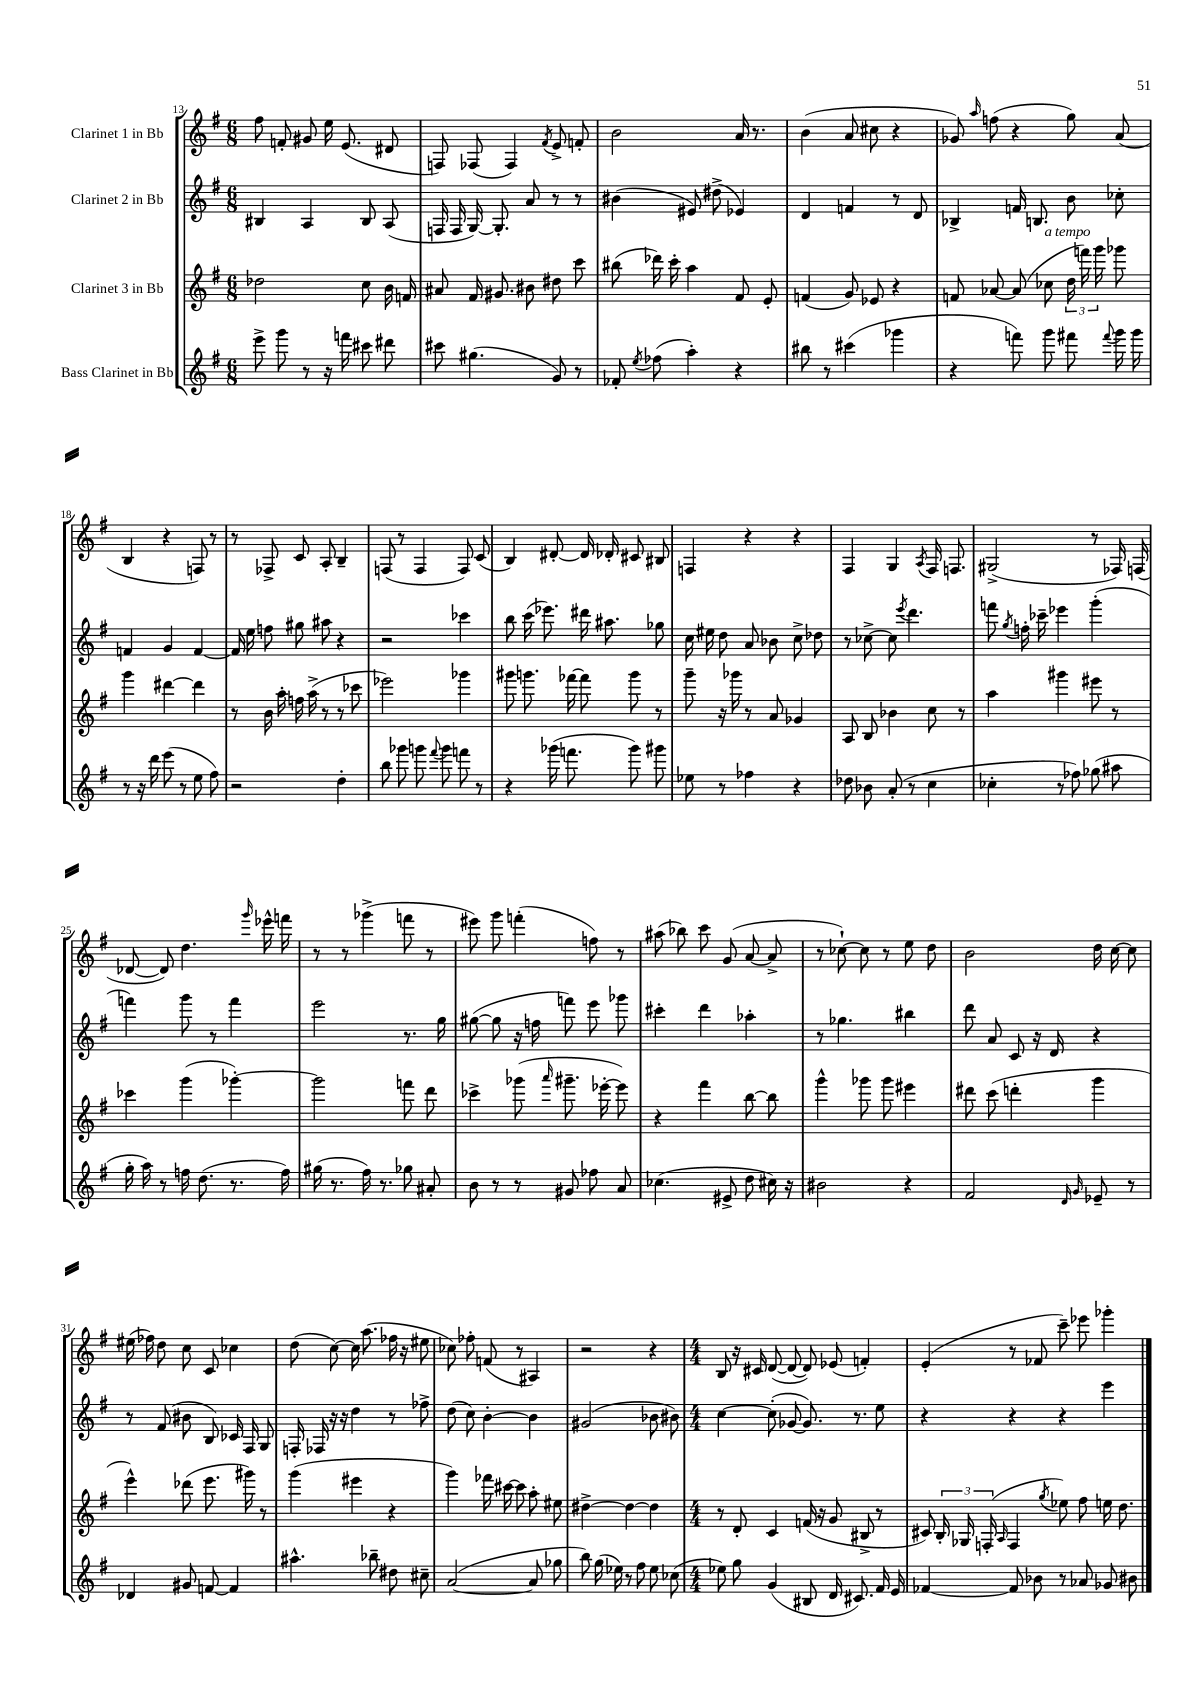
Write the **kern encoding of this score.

**kern	**kern	**kern	**kern
*staff4	*staff3	*staff2	*staff1
*clefG2	*clefG2	*clefG2	*clefG2
*k[f#]	*k[f#]	*k[f#]	*k[f#]
*M6/8	*M6/8	*M6/8	*M6/8
8eee^	2dd-	4B#	8ff#
8ggg	.	.	8f'
8r	.	4A	8g#
16r	.	.	16ee
16fff	.	.	(8.e
8ccc#	8cc	8B#	.
8ddd#	16b	(8A	8d#
.	16f	.	.
=	=	=	=
8ccc#	8a#	16F	8F)
.	.	16F	.
(4.gg#	16f#	[16G)	(8F-
.	8.g#	8.G']	.
.	.	.	4F-)
.	8b#	8a	.
.	.	.	8qf#
8g)	8dd#	8r	8e^
8r	8ccc	8r	8f'
=	=	=	=
8f-'	(8bb#	(4b#	2b
8qee	.	.	.
(8ff-	16ddd-)	.	.
.	16ccc'	.	.
4aa')	4aa	8e#)	.
.	.	(8dd#^	.
4r	8f#	4e-)	16a
.	.	.	8.r
.	8e'	.	.
=	=	=	=
8bb#	(4f	4d	(4b
8r	.	.	.
(4ccc#	8g)	4f	8a
.	8e-	.	8cc#
4ggg-	4r	8r	4r
.	.	8d	.
=	=	=	=
4r	8f	4B-^	8g-)
.	.	.	16qqaa
.	[8a-	.	(8ff
8fff)	(8a-]	16f	4r
.	.	8.B	.
8ggg	8cc-	.	.
8fff#	24dd	8b	8gg)
.	24fff)	.	.
.	24ggg	.	.
8qqfff#	.	.	.
16ggg	8ggg-	8cc-'	(8a
16ggg	.	.	.
=	=	=	=
8r	4ggg	4f	4B
16r	.	.	.
16ddd	.	.	.
(8eee	[4ddd#	4g	4r
8r	.	.	.
8ee	4ddd#]	[4f	8F)
8ff#)	.	.	8r
=	=	=	=
2r	8r	16f]	8r
.	.	16ee	.
.	16b	8ff	8F-^
.	16aa'	.	.
.	16ff	8gg#	8c
.	(16aa^	.	.
.	8r	8aa#	8A'
4dd'	8r	4r	4B~
.	8ccc-	.	.
=	=	=	=
8bb	2eee-)	2r	(8F
8ggg-	.	.	8r
8ggg	.	.	4F
8qqfff#	.	.	.
8ggg	.	.	.
8fff	4ggg-	4ccc-	8F)
8r	.	.	(8c
=	=	=	=
4r	8ggg#	8bb	4B)
.	8.ggg	(16ccc	.
.	.	8.eee-)	.
(16ggg-	.	.	[8d#'
8.fff	[16fff-	.	.
.	8fff-]	16ddd#	16d#]
.	.	8.aa#	16d-'
8ggg-)	8ggg	.	8c#
8ggg#	8r	8gg-	8B#
=	=	=	=
8ee-	8ggg~	16cc	4F
.	.	16ee#	.
8r	16r	8dd	.
.	16ggg-	.	.
4ff-	8r	8a	4r
.	8a	8b-	.
4r	4g-	8cc^	4r
.	.	8dd-	.
=	=	=	=
8dd-	8A	8r	4F#
8b-	8B	[8cc-^	.
(8a'	4b-	8cc-]	4G
.	.	8qeee	.
8r	.	4.ddd	.
.	.	.	8qA
4cc	8cc	.	16F#
.	.	.	8.F
.	8r	.	.
=	=	=	=
4cc-'	4aa	8fff	(2G#^
.	.	8qgg	.
.	.	16ff'	.
.	.	16ccc-~	.
8r	4ggg#	4eee-	.
8ff-)	.	.	.
(8gg-	8eee#	(4ggg'	8r
8aa#	8r	.	16F-)
.	.	.	(16F
=	=	=	=
16gg'	4ccc-	4fff)	[8d-
16aa)	.	.	.
8r	.	.	8d-])
16ff	(4ggg	8ggg	4.dd
(8.dd	.	.	.
.	.	8r	.
8.r	[4ggg-')	4fff	.
.	.	.	16qqggg
.	.	.	16eee-^^
16ff)	.	.	16fff
=	=	=	=
(16gg#	2ggg-]	2eee	8r
8.r	.	.	.
.	.	.	8r
16ff#)	.	.	(4ggg-^
8.r	.	.	.
8gg-	8fff	8.r	8fff
8a#'	8ddd	.	8r
.	.	16gg	.
=	=	=	=
8b	4ccc-^	([8gg#	8eee#)
8r	.	8gg#]	8ggg
8r	(8ggg-	16r	(4fff'
.	.	16ff	.
.	16qqaaa	.	.
8g#	8.ggg#~	8fff)	.
8ff-	.	8eee	8ff)
.	[16eee-'	.	.
8a	8eee-])	8ggg-	8r
=	=	=	=
(4.cc-	4r	4ccc#'	(8aa#
.	.	.	8bb-)
.	4fff#	4ddd	8ccc
8e#^	.	.	(8g
8dd	[8bb	4aa-'	[8a
16cc#)	8bb]	.	8a^]
16r	.	.	.
=	=	=	=
2b#	4ggg^^	8r	8r
.	.	4.gg-	[8cc-`)
.	8ggg-	.	8cc-]
.	8ggg-	.	8r
4r	4eee#	4bb#	8ee
.	.	.	8dd
=	=	=	=
2f#	8ddd#	8ddd	2b
.	(8ccc	8a	.
.	4ddd'	8c	.
.	.	16r	.
.	.	16d	.
16qqd	.	.	.
16qqg	.	.	.
8e-~	4ggg	4r	16dd
.	.	.	[16cc
8r	.	.	8cc]
=	=	=	=
4d-	4eee^^)	8r	(16ee#
.	.	.	16ff-)
.	.	(8f#	8dd
8g#	(8ddd-	8b#	8cc
[8f	8.eee	8B)	8c
4f]	.	16c-	4cc-
.	16ggg#)	16F#	.
.	8r	8G	.
=	=	=	=
4.aa#^^	(4ggg	16F'	(8dd
.	.	16F-	.
.	.	16r	[8cc)
.	.	16r	.
.	4eee#	4dd	16cc]
.	.	.	(8.aa
8bb-~	.	.	.
8dd#	4r	8r	16ff-
.	.	.	16r
8cc#~	.	8ff-^	8ee#
=	=	=	=
([2a	4ggg)	(8dd	8cc-)
.	.	8cc)	8ff-'
.	16fff-	[4b'	(8f
.	[16ccc#	.	.
.	8ccc#]	.	8r
8a]	8aa'	4b]	4A#)
8gg-	8ee#	.	.
=	=	=	=
8bb)	[4dd#^	(2g#	2r
(16gg	.	.	.
16ee-)	.	.	.
8r	4dd#_	.	.
8ff#	.	.	.
8ee-	4dd#]	8b-	4r
(8cc-	.	8b#)	.
=	=	=	=
*M4/4	*M4/4	*M4/4	*M4/4
8ee-)	8r	[4cc	8B
8gg	8d'	.	16r
.	.	.	16c#
(4g	4c	(8cc']	([8d
.	.	[8g-	8d_
8B#	(16f	8.g-])	8d])
.	16r	.	.
16d	8g	.	(8e-
8.c#)	.	8.r	.
.	8B#^	.	4f')
16f#	8r	8ee	.
16e	.	.	.
=	=	=	=
[4f-	8c#)	4r	(4e'
.	24B'	.	.
.	24G-	.	.
.	(24F'	.	.
.	16qqA	.	.
8f-]	4F	4r	8r
8b-	.	.	8f-
.	8qgg	.	.
8r	8ee-)	4r	8ccc~)
8a-	8ff#	.	8eee-
8g-	16ee	4eee	4ggg-'
.	8.dd	.	.
8b#	.	.	.
==	==	==	==
*-	*-	*-	*-
